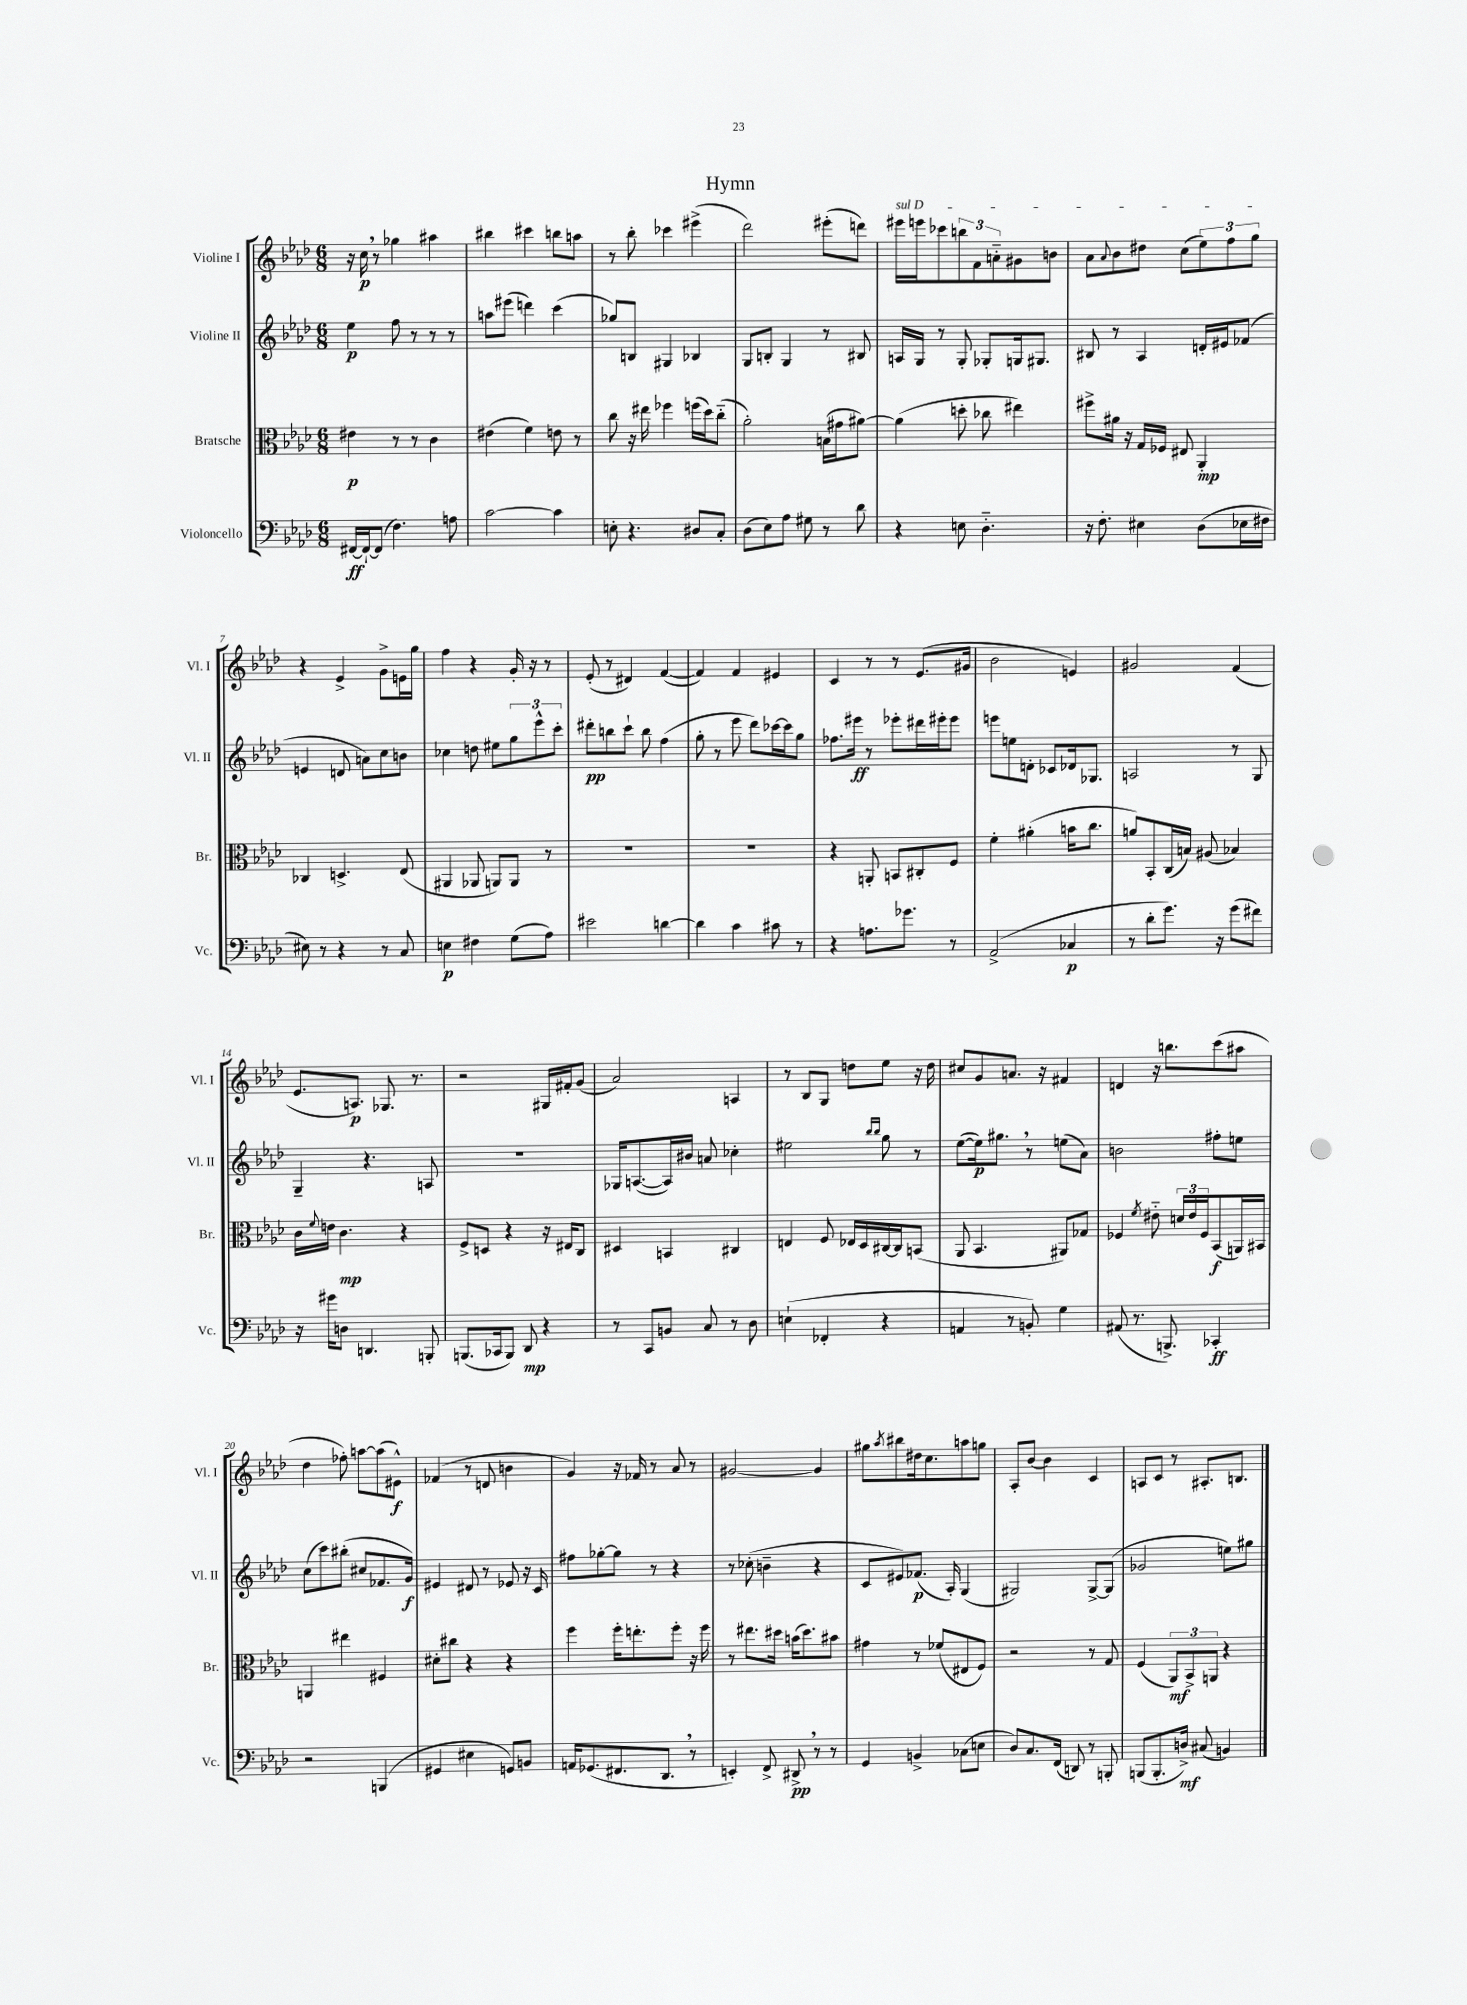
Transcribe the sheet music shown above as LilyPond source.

\header { title = "Hymn" }
<<
\new StaffGroup <<
\new Staff = "s0" \with { instrumentName = "Violine I" shortInstrumentName = "Vl. I" } {
    \clef treble \key aes \major \numericTimeSignature \time 6/8
    r16 c''16\p \breathe r8 ges''4 ais''4 |
    bis''4 cis'''4 b''8 a''8 |
    r8 bes''8-. ces'''4 eis'''4->( |
    des'''2) eis'''8-.( d'''8) |
    \once \override TextSpanner.bound-details.left.text = \markup { \italic "sul D" } eis'''16\startTextSpan e'''16 ces'''8 \tuplet 3/2 { b''8 f'8 a'8-_ } gis'8 b'8 |
    aes'8 \appoggiatura { aes'8 } bes'8 dis''8 c''8( \tuplet 3/2 { ees''8) f''8 g''8\stopTextSpan } |
    r4 ees'4-> g'8-> e'16 g''16 |
    f''4 r4 g'16-. r16 r8 |
    ees'8-.( r8 dis'4) f'4~( |
    f'4) f'4 eis'4 |
    c'4 r8 r8 ees'8.( gis'16 |
    bes'2 e'4) |
    gis'2 f'4( |
    ees'8. a8.\p) ges8. r8. |
    r2 gis16 fis'16-. g'8( |
    aes'2) a4 |
    r8 bes8 g8 d''8 ees''8 r16 d''16 |
    cis''8 g'8 a'8. r16 fis'4 |
    d'4 r16 b''8. c'''8( ais''8 |
    des''4 fes''8-.) a''8~ a''8( eis'8-^\f) |
    fes'4( r8 d'8 b'4 |
    g'4) r16 fes'16 r8 aes'8 r8 |
    gis'2~ gis'4 |
    gis''8 \acciaccatura { aes''8 } bis''8 dis''16 c''8. a''8 g''8 |
    aes8-. bes'8~ bes'4 c'4 |
    a8 c'8 r8 ais8.-. b8. \bar "|." |
}
\new Staff = "s1" \with { instrumentName = "Violine II" shortInstrumentName = "Vl. II" } {
    \clef treble \key aes \major \numericTimeSignature \time 6/8
    ees''4\p f''8 r8 r8 r8 |
    a''8 eis'''8( d'''4) c'''4( |
    ges''8) b8 gis4 bes4 |
    g8 b8-. g4 r8 bis8 |
    a16 g16 r8 g8-. ges8-. g16 gis8. |
    bis8 r8 aes4 d'16-. eis'16 fes'8( |
    e'4 d'8 a'8) c''8 b'8 |
    ces''4 d''8 eis''8 \tuplet 3/2 { g''8 ees'''8-^ c'''8-. } |
    dis'''8-.\pp b''8 c'''8-! b''8 f''4( |
    g''8-. r8 ees'''8 des'''8) ces'''16~ ces'''16 g''8 |
    fes''8. eis'''16\ff r8 ees'''8-. dis'''16 eis'''16-. eis'''8 |
    e'''8 e''8 d'8-. ces'8 des'16 ges8. |
    a2 r8 g8 |
    g4-- r4. a8 |
    R2. |
    ges16 a8.~( a16) bis'16 a'8 ces''4-. |
    eis''2 \grace { bes''16 bes''16 } g''8 r8 |
    ees''8~( ees''16\p) gis''8. \breathe r8 e''8( aes'8) |
    b'2 fis''8-. e''8 |
    c''8( c'''8) bis''8-.( cis''8 fes'8. g'16\f) |
    eis'4 dis'8 r8 ees'8 r16 c'16 |
    fis''8 ges''8~-. ges''8 r8 r4 |
    r8 ces''8-.( b'4-- r4 |
    c'8 eis'8) fes'8.\p( aes16-.) g4( |
    gis2) gis8~-> gis8( |
    ges'2 e''8) gis''8 \bar "|." |
}
\new Staff = "s2" \with { instrumentName = "Bratsche" shortInstrumentName = "Br." } {
    \clef alto \key aes \major \numericTimeSignature \time 6/8
    eis'4\p r8 r8 c'4 |
    eis'4( f'4) e'8 r8 |
    c''8 r16 eis''16 fes''4 f''16( des''16) c''8-_( |
    aes'2-.) b16( gis'16 ais'8~) |
    ais'4( d''8-. ces''8 eis''4) |
    fis''8-> ais'16 r16 g16 fes16 eis8 aes,4-.\mp |
    ces4 d4.-> ees8( |
    ais,4 aes,8 a,8) a,8 r8 |
    R2. |
    R2. |
    r4 a,8-. b,8 cis8-. f8 |
    f'4-. ais'4-.( b'16 c''8. |
    a'8) bes,8-. c16( b16) ais8( bes4) |
    c'16 \appoggiatura { f'8 } e'16 c'4.\mp r4 |
    f8-> d8 r4 r16 eis16 c8 |
    dis4 b,4 cis4 |
    e4 f8 ees16 des16 cis16~ cis16 b,8( |
    aes,8 bes,4. ais,8) ges8 |
    fes4 \acciaccatura { f'8 } eis'8-_ \tuplet 3/2 { d'16 eis'16 fes16 } bes,8\f( a,16) bis,16 |
    a,4 eis''4 fis4 |
    dis'8-. cis''8 r4 r4 |
    f''4 f''16-. e''8.-. f''8-. r16 f''16 |
    r8 eis''8. dis''16 b'16( dis''8.) bis'8 |
    gis'4 r8 fes'8( eis8 f8) |
    r2 r8 g8 |
    f4( \tuplet 3/2 { aes,8\mf) bes,8-> a,8 } r4 \bar "|." |
}
\new Staff = "s3" \with { instrumentName = "Violoncello" shortInstrumentName = "Vc." } {
    \clef bass \key aes \major \numericTimeSignature \time 6/8
    fis,16~\ff fis,16~-! fis,8( f4.) a8 |
    c'2~ c'4 |
    e8-. r4. dis8 c8-. |
    des8( ees8) aes8 gis8 r8 des'8 |
    r4 e8 des4.-_ |
    r16 f8.-. eis4 des8( ees16 fis16 |
    eis8) r8 r4 r8 c8 |
    e4\p fis4 g8( aes8) |
    eis'2 d'4~ |
    d'4 c'4 cis'8 r8 |
    r4 a8. ges'8. r8 |
    aes,2->( ces4\p |
    r8 des'8-. g'8.) r16 g'8( fis'8) |
    r16 gis'16 d8 d,4. b,,8-. |
    b,,8.( ces,16 b,,8) des,8\mp r4 |
    r8 c,8 b,8 c8 r8 des8 |
    e4-!( fes,4-. r4 |
    a,4 r8 b,8-.) g4 |
    ais,8( r8. b,,8.->) ces,4-.\ff |
    r2 b,,4( |
    gis,4 eis4 g,8) b,8 |
    a,16 ges,8.( fis,8. des,8. \breathe r8 |
    e,4-.) f,8-> dis,8->\pp \breathe r8 r8 |
    g,4 b,4-> ces8( e8 |
    des8) c8. f,16( d,8) r8 b,,8-. |
    b,,8( b,,8.-. d16->\mf) cis8( b,4) \bar "|." |
}
>>
>>
